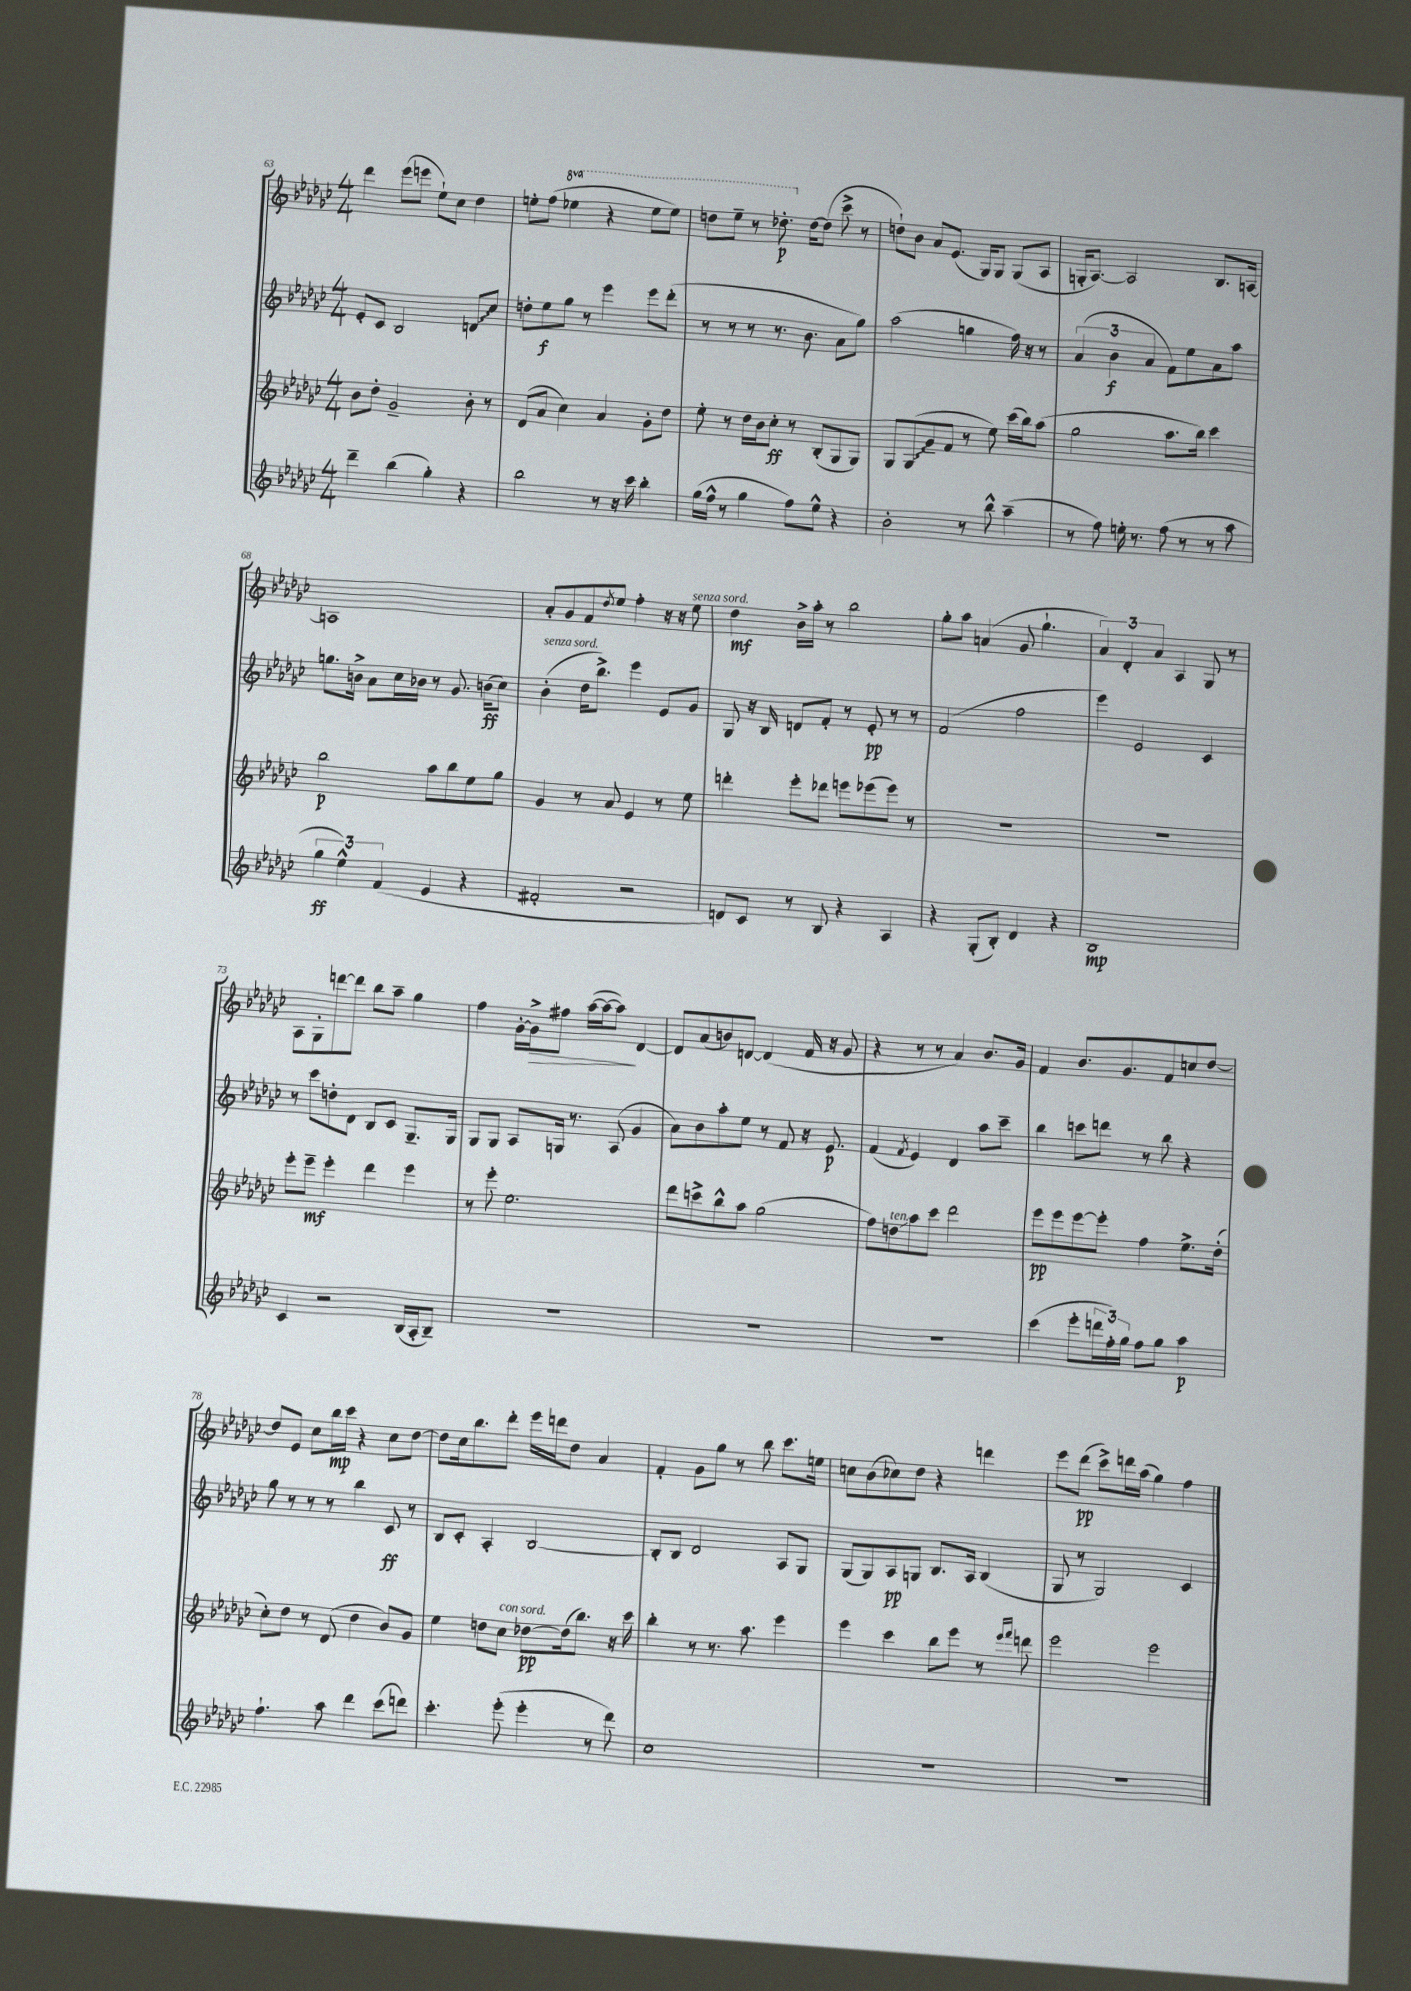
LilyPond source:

<<
\new StaffGroup <<
\new Staff = "s0" {
    \clef treble \key ges \major \numericTimeSignature \time 4/4 \set Staff.ottavationMarkups = #ottavation-simple-ordinals
    des'''4 ees'''8( e'''8 ees''8-!) ces''8 des''4 |
    e''8-. f''8( \ottava #1 ees'''!4 r4 ees'''8 ees'''8) |
    d'''8 ees'''8-- r8 des'''8.-.\p \ottava #0 des''16~ des''8( ces'''8-> r8 |
    d''8-!) bes'8 aes'8 ees'8.( ges16) ges8 ges8( aes8 |
    g16-. aes8.~) aes2 bes8. a16~ |
    a1 |
    aes'8-. ges'8 f'8 \acciaccatura { des''8 } ees''8 f''4-. r16 r16 ees''8^\markup { \italic "senza sord." } |
    des''4\mf bes'16-> aes''16-. r8 bes''2 |
    ges''8-. aes''8 a'4( ges'8 ges''4.-! |
    \tuplet 3/2 { aes'4) des'4-. aes'4 } aes4 ges8 r8 |
    aes8 ges8-. d'''8~ d'''8 bes''8 aes''8-- ges''4 |
    f''4 ges'16~-. ges'16->\> fis''8 aes''16~( aes''16~ aes''8\!) des'4~ |
    des'8 aes'8( b'8) d'8~ d'4( f'16 r16 ges'8 |
    r4 r8 r8 aes'4) bes'8. ges'16 |
    f'4 bes'8. ges'8. f'8 c''8 des''8~ |
    des''8 ees'8 ces''8 bes''16\mp ces'''16 r4 ces''8 des''8~ |
    des''8 ces''16 bes''8. des'''8-. ees'''16 d'''16 des''8 aes'4 |
    f'4-. ges'8 ges''8 r8 bes''8 ces'''8. e''16 |
    c''8 bes'8( ces''8) des''8 r4 d'''4 |
    ees'''8 des'''8\pp( ces'''8->) d'''16 aes''16( ges''4) f''4 \bar "|." |
}
\new Staff = "s1" {
    \clef treble \key ges \major \numericTimeSignature \time 4/4
    ees'8-. ces'8 bes2 \once \override Glissando.style = #'zigzag d'8\glissando ces''8 |
    d''8-. ees''8\f ges''8 r8 ees'''4 ees'''8 des'''8-.( |
    r8 r8 r8 r8. bes'8. aes'8 ges''8) |
    aes''2( g''4 f''16) r16 r8 |
    \tuplet 3/2 { aes'4( bes'4\f aes'4 } f'8) ees''8 aes'8 aes''8 |
    g''8. b'16-> aes'8 ces''16 bes'16 r8 ges'8. b'16\ff( ces''8) |
    bes'4-.^\markup { \italic "senza sord." }( des''16 bes''8.->) ees'''4 ees'8 ges'8 |
    ges8 r16 bes16 d'8 f'8-. r8 ees'8-.\pp r8 r8 |
    f'2( f''2 |
    ees'''4) ees'2 ces'4 |
    r8 ces'''8 d''8-. des'8 bes8 ces'8 ges8.-- ges16 |
    ges8 ges8 aes8 g16 r8. aes8( ges'4 |
    aes'8) bes'8 aes''8-. ees''8 r8 f'8 r16 ees'8.\p |
    f'4( \acciaccatura { f'8 } ees'4) des'4 aes''8 ces'''8-- |
    bes''4 c'''8 d'''8 r8 bes''8 r4 |
    ges''8 r8 r8 r8 bes''4 ces'8\ff r8 |
    bes8 ces'8-. aes4-. bes2~ |
    bes8-. bes8 des'2 aes8 ges8 |
    ges8( ges8) aes8\pp g8 bes8. aes16 bes4( |
    ges8 r8 ges2) ces'4 \bar "|." |
}
\new Staff = "s2" {
    \clef treble \key ges \major \numericTimeSignature \time 4/4
    bes'8 des''8-. ges'2-- bes'8-. r8 |
    des'8( aes'8 ces''4) aes'4 ges'8-. des''8 |
    ees''8-. r8 des''16 bes'16 ces''8-.\ff r8 bes8-.( ges8 ges8) |
    ges8 \once \override Glissando.style = #'zigzag ges8\glissando( ges'8-- f'8 r8 ees''8) ces'''16( bes''16) aes''8( |
    ges''2 aes''8. bes''16) ces'''4 |
    bes''2\p aes''8 bes''8 ees''8 ges''8 |
    ges'4 r8 aes'8 ees'4 r8 ees''8 |
    d'''4-. ees'''8-. des'''8 e'''8 ees'''8( ees'''8) r8 |
    R1 |
    R1 |
    ees'''8-. ees'''8--\mf ees'''4-. des'''4 ees'''4 |
    r8 ees'''8-. ees''2. |
    des'''8 c'''8-> bes''8-^ aes''8 ges''2( |
    f''8) d''8\glissando^\markup { \italic "ten." } aes''8 ces'''8 des'''2 |
    ees'''8\pp ees'''8 ees'''8~ ees'''8-. f''4 ees''8.-> des''16-.( |
    ces''8-.) des''8 r8 des'8( des''4 bes'8) ges'8 |
    ees''4 d''8 ces''8^\markup { \italic "con sord." } des''8~\pp des''16( bes''8.) r16 ces'''16 |
    bes''4-. r8 r8. aes''8. ees'''4 |
    ees'''4 ces'''4 bes''8 ees'''8 r8 \grace { ees'''16 f'''16 } d'''8 |
    ees'''2 ees'''2 \bar "|." |
}
\new Staff = "s3" {
    \clef treble \key ges \major \numericTimeSignature \time 4/4
    des'''4-- bes''4( ges''4-.) r4 |
    bes''2 r8 r16 ces'''16 bes''4-. |
    ges''16( f''16-^ r8 ges''4 f''8) ees''8-^ r4 |
    bes'2-. r8 bes''8-^ aes''4--( |
    r8 f''8) e''16-. r8. f''8( r8 r8 aes''8 |
    \tuplet 3/2 { ges''4\ff ees''4-^) f'4( } ees'4 r4 |
    fis'2-. r2 |
    d'8) ces'8 r8 bes8 r4 aes4 |
    r4 ges8-.( bes8-.) des'4 r4 |
    bes1\mp |
    ces'4 r2 bes16( aes16-. bes8--) |
    R1 |
    R1 |
    R1 |
    ces'''4( ees'''8-. \tuplet 3/2 { d'''16 f''16-.) ges''16 } f''8 ges''8 aes''4\p |
    f''4.-! aes''8 des'''4 ces'''8( d'''8) |
    ces'''4.-. ees'''8-.( ees'''4-. r8 des'''8) |
    ces''1 |
    R1 |
    R1 \bar "|." |
}
>>
>>
\layout { \context { \Score currentBarNumber = #63 } }
